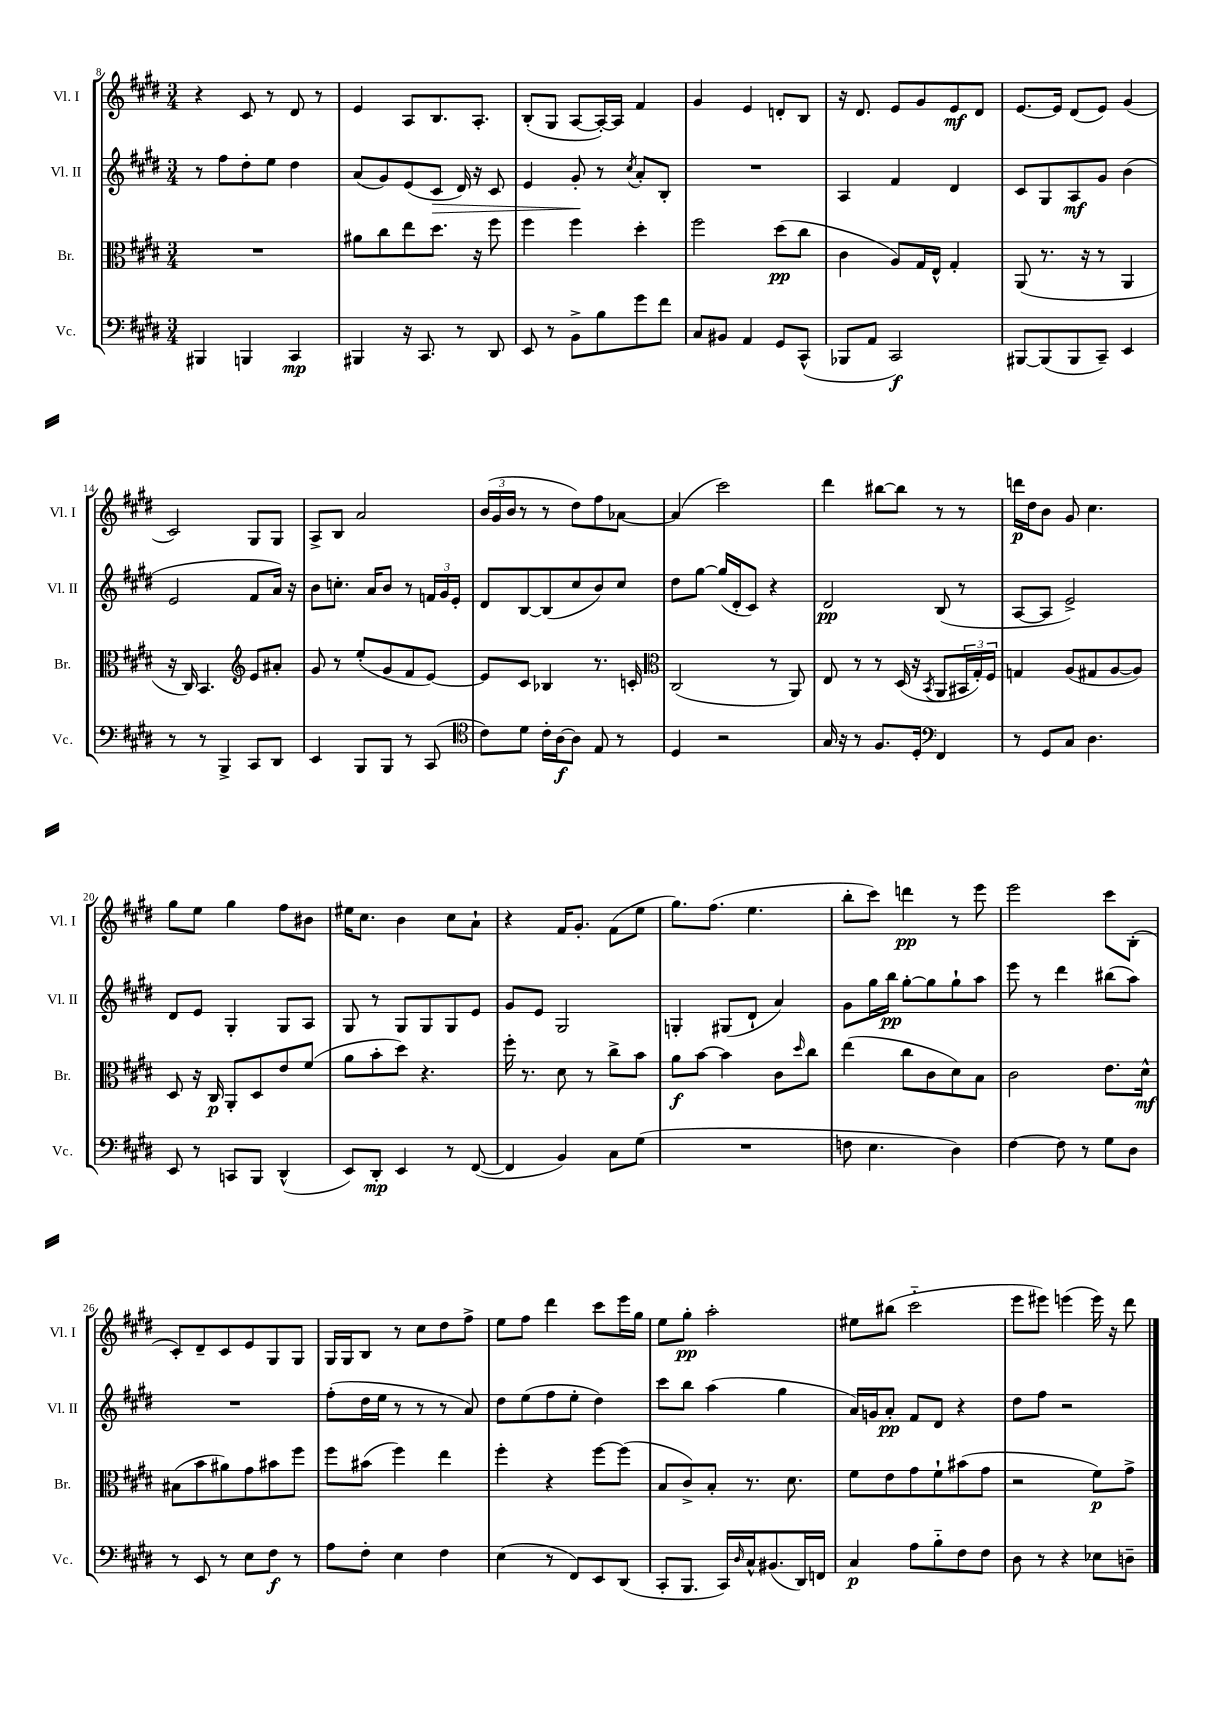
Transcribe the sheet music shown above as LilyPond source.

<<
\new StaffGroup <<
\new Staff = "s0" \with { instrumentName = "Vl. I" shortInstrumentName = "Vl. I" } {
    \clef treble \key e \major \numericTimeSignature \time 3/4
    r4 cis'8 r8 dis'8 r8 |
    e'4 a8 b8. a8.-. |
    b8-.( gis8 a8~ a16~-.) a16 fis'4 |
    gis'4 e'4 d'8-. b8 |
    r16 dis'8. e'8 gis'8 e'8\mf dis'8 |
    e'8.~ e'16 dis'8( e'8) gis'4( |
    cis'2) gis8 gis8 |
    a8-> b8 a'2 |
    \tuplet 3/2 { b'16( gis'16 b'16 } r8 r8 dis''8) fis''8 aes'8~ |
    aes'4( cis'''2) |
    dis'''4 bis''8~ bis''8 r8 r8 |
    d'''16\p dis''16 b'8 gis'8 cis''4. |
    gis''8 e''8 gis''4 fis''8 bis'8 |
    eis''16 cis''8. b'4 cis''8 a'8-! |
    r4 fis'16 gis'8.-. fis'8( e''8 |
    gis''8.) fis''8.( e''4. |
    b''8-. cis'''8) d'''4\pp r8 e'''8 |
    e'''2 cis'''8 b8-.( |
    cis'8-.) dis'8-- cis'8 e'8 gis8 gis8 |
    gis16 gis16 b8 r8 cis''8 dis''8 fis''8-> |
    e''8 fis''8 dis'''4 cis'''8 e'''16 gis''16 |
    e''8 gis''8-.\pp a''2-. |
    eis''8 bis''8( cis'''2-_ |
    e'''8 eis'''8) e'''4( e'''16) r16 dis'''8 \bar "|." |
}
\new Staff = "s1" \with { instrumentName = "Vl. II" shortInstrumentName = "Vl. II" } {
    \clef treble \key e \major \numericTimeSignature \time 3/4
    r8 fis''8 dis''8-. e''8 dis''4 |
    a'8( gis'8) e'8( cis'8\> dis'16) r16 cis'8 |
    e'4 gis'8-.\! r8 \acciaccatura { cis''8 } a'8-. b8-. |
    R2. |
    a4 fis'4 dis'4 |
    cis'8 gis8 a8\mf gis'8 b'4( |
    e'2 fis'8 a'16) r16 |
    b'8 c''8.-. a'16 b'8 r8 \tuplet 3/2 { f'16 gis'16 e'16-. } |
    dis'8 b8~ b8( cis''8 b'8) cis''8 |
    dis''8 gis''8~ gis''16( dis'16-. cis'8) r4 |
    dis'2\pp b8( r8 |
    a8~ a8 e'2->) |
    dis'8 e'8 gis4-. gis8 a8 |
    gis8 r8 gis8 gis8 gis8 e'8 |
    gis'8 e'8 gis2 |
    g4-. gis8( dis'8-! a'4) |
    gis'8 gis''16 b''16\pp gis''8~-. gis''8 gis''8-! a''8 |
    e'''8 r8 dis'''4 bis''8( a''8) |
    R2. |
    fis''8-.( dis''16 e''16 r8 r8 r8 a'8) |
    dis''8 e''8( fis''8 e''8-. dis''4) |
    cis'''8 b''8 a''4( gis''4 |
    a'16) g'16 a'8-.\pp fis'8 dis'8 r4 |
    dis''8 fis''8 r2 \bar "|." |
}
\new Staff = "s2" \with { instrumentName = "Br." shortInstrumentName = "Br." } {
    \clef alto \key e \major \numericTimeSignature \time 3/4
    R2. |
    ais'8 cis''8 e''8 dis''8. r16 fis''8 |
    fis''4 fis''4 dis''4-. |
    fis''2 dis''8\pp( cis''8 |
    cis'4 a8) gis16 e16-^ gis4-. |
    a,8( r8. r16 r8 a,4 |
    r16 cis16) b,4. \clef treble e'8 ais'8-. |
    gis'8 r8 e''8-.( gis'8 fis'8 e'8~) |
    e'8 cis'8 bes4 r8. c'16-. |
    \clef alto cis2( r8 a,8) |
    e8 r8 r8 dis16( r16 \acciaccatura { b,8 } a,8 \tuplet 3/2 { bis,16 gis16-.) fis16 } |
    g4 a8( gis8 a8~ a8) |
    dis8 r16 cis16\p a,8-. dis8 e'8 fis'8( |
    a'8 b'8-. dis''8) r4. |
    fis''16-. r8. dis'8 r8 cis''8-> b'8 |
    a'8\f b'8~ b'4 cis'8 \grace { dis''16 } cis''8 |
    e''4( cis''8 cis'8 dis'8) b8 |
    cis'2 e'8. dis'16-^\mf |
    bis8( b'8 ais'8) gis'8 bis'8 fis''8 |
    fis''8 bis'8( fis''4) e''4 |
    fis''4-. r4 fis''8~ fis''8( |
    b8 cis'8->) b8-. r8. dis'8. |
    fis'8 e'8 gis'8 fis'8-! bis'8( gis'8 |
    r2 fis'8\p) gis'8-> \bar "|." |
}
\new Staff = "s3" \with { instrumentName = "Vc." shortInstrumentName = "Vc." } {
    \clef bass \key e \major \numericTimeSignature \time 3/4
    bis,,4 b,,4 cis,4\mp |
    bis,,4 r16 cis,8. r8 dis,8 |
    e,8 r8 b,8-> b8 gis'8 fis'8 |
    cis8 bis,8 a,4 gis,8 cis,8-^( |
    bes,,8 a,8 cis,2\f) |
    bis,,8~ bis,,8( bis,,8 cis,8--) e,4 |
    r8 r8 b,,4-> cis,8 dis,8 |
    e,4 b,,8 b,,8 r8 cis,8( |
    \clef tenor cis'8) dis'8 cis'16-. a16~\f a8 e8 r8 |
    dis4 r2 |
    gis16 r16 r8 fis8. dis16-. \clef bass fis,4 |
    r8 gis,8 cis8 dis4. |
    e,8 r8 c,8 b,,8 dis,4-^( |
    e,8) dis,8-.\mp e,4 r8 fis,8~( |
    fis,4 b,4) cis8 gis8( |
    R2. |
    f8 e4. dis4) |
    fis4~ fis8 r8 gis8 dis8 |
    r8 e,8 r8 e8 fis8\f r8 |
    a8 fis8-. e4 fis4 |
    e4( r8 fis,8) e,8 dis,8( |
    cis,8-. b,,8. cis,16) \grace { dis16 } cis16-^ bis,8.( dis,16) f,16 |
    cis4\p a8 b8-_ fis8 fis8 |
    dis8 r8 r4 ees8 d8-- \bar "|." |
}
>>
>>
\layout { \context { \Score currentBarNumber = #8 } }
